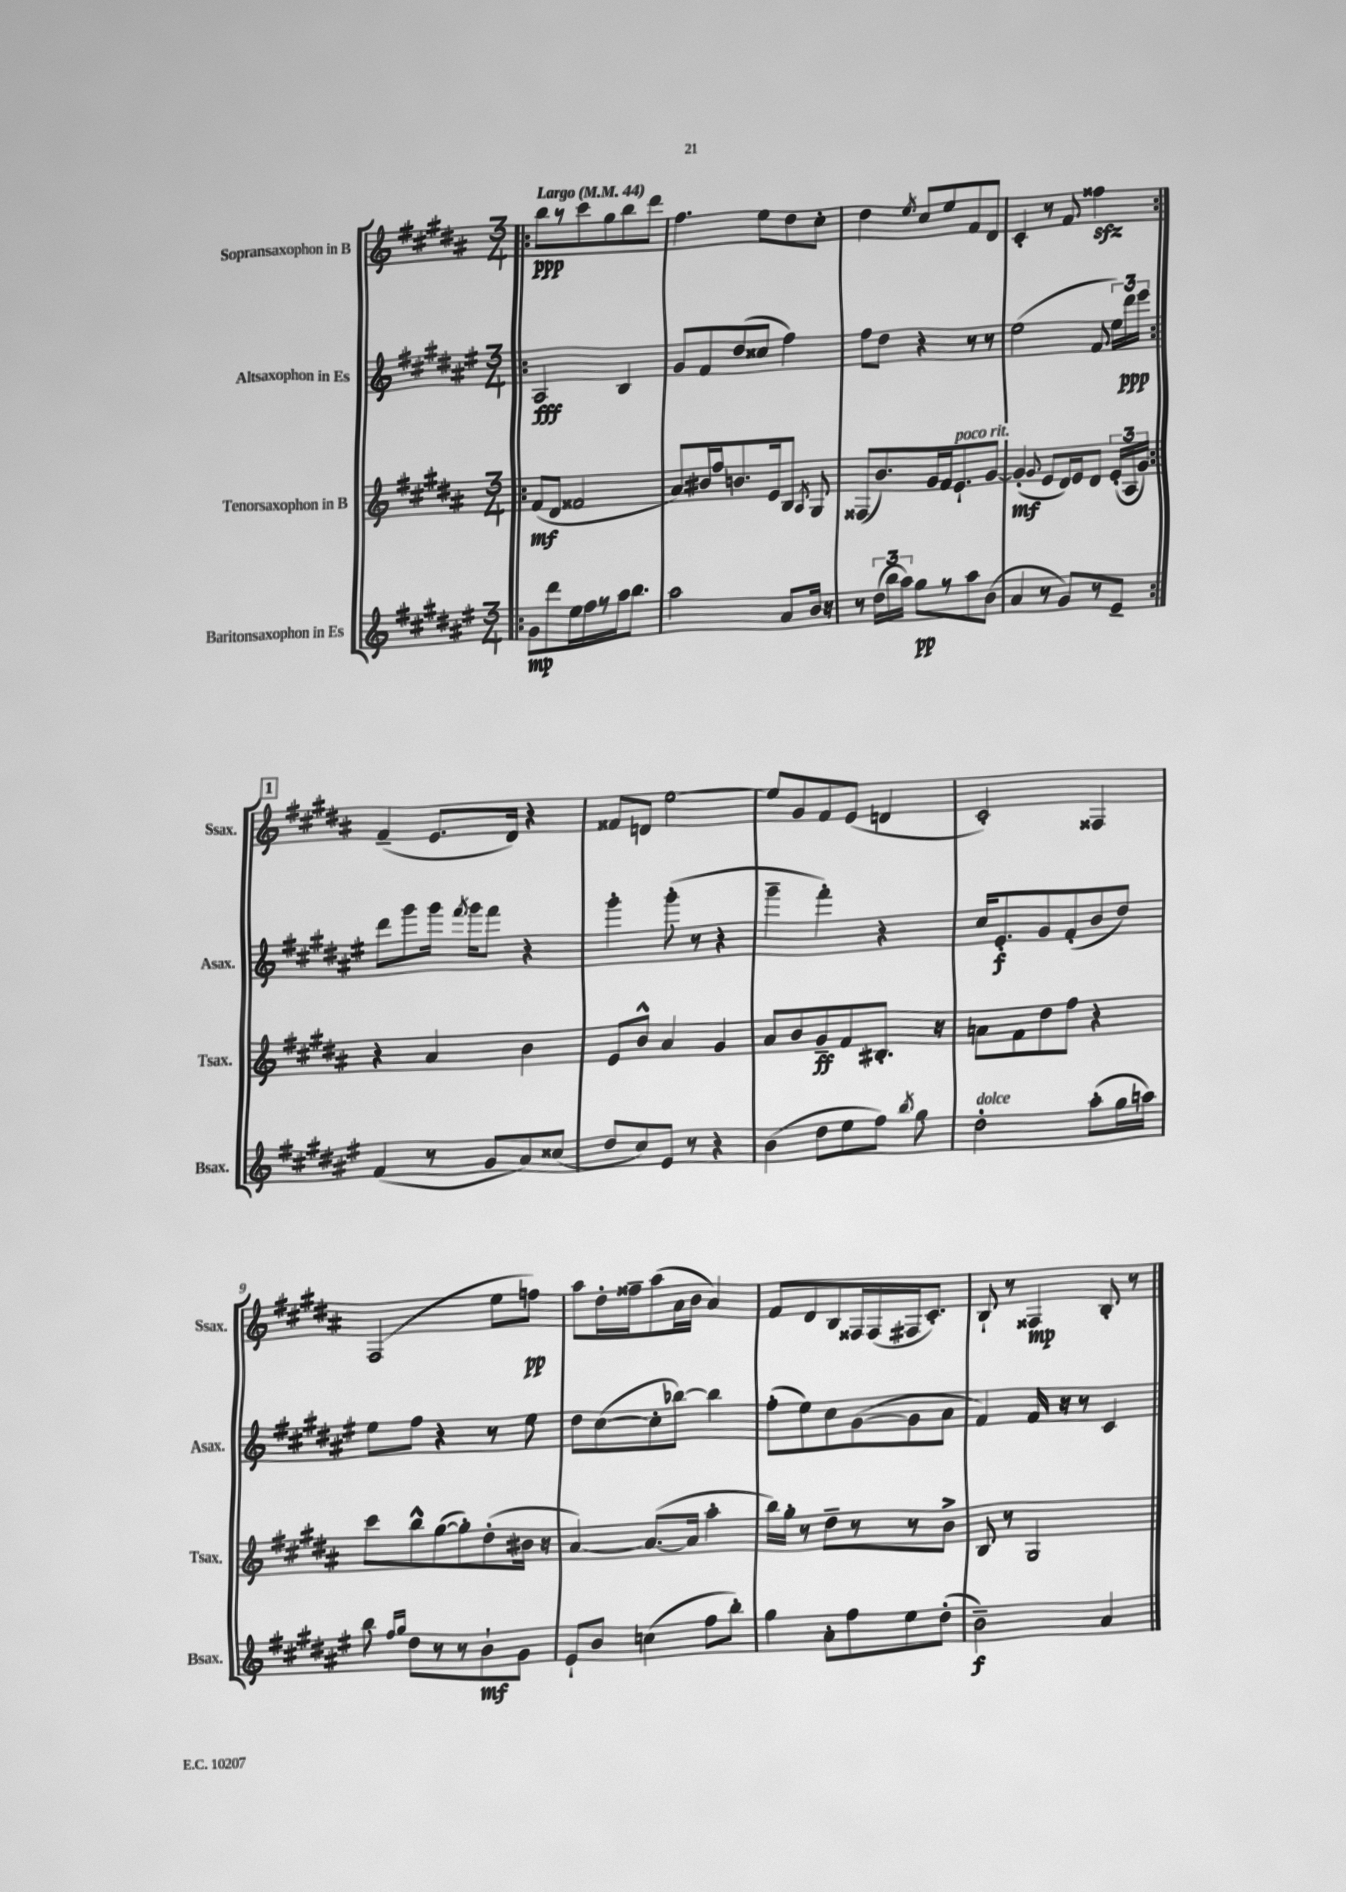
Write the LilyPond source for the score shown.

<<
\new StaffGroup <<
\new Staff = "s0" \with { instrumentName = "Sopransaxophon in B" shortInstrumentName = "Ssax." } {
    \clef treble \key b \major \numericTimeSignature \time 3/4 \tempo "Largo" 4 = 44
    \autoBeamOff \repeat volta 2 { \bar ".|:" b''8[\ppp r8 cis'''8 gis''8 b''8 dis'''8] |
    fis''4. e''8[ dis''8 cis''8]-. |
    dis''4 \acciaccatura { e''8 } cis''8[ e''8 fis'8 dis'8] |
    cis'4-. r8 fis'8 fisis''4\sfz | }
    \mark \markup { \box "1" } fis'4--( e'8.[ dis'16]) r4 |
    fisis'8[ d'8] e''2~ |
    e''8[ gis'8 fis'8 e'8]( d'4 |
    cis'2-.) fisis4 |
    fis2( e''8[ f''8]\pp) |
    ais''8[ dis''16-. fisis''16-- ais''8( ais'16 b'16] ais'4) |
    fis'8[ dis'8 b8 fisis16 fisis16( fis16 cis'8.]-.) |
    b8-! r8 fisis4\mp b8-. r8 \bar "|." |
}
\new Staff = "s1" \with { instrumentName = "Altsaxophon in Es" shortInstrumentName = "Asax." } {
    \clef treble \key fis \major \numericTimeSignature \time 3/4
    \autoBeamOff \repeat volta 2 { \bar ".|:" ais2\fff b4 |
    gis'8[ fis'8 dis''8( cisis''8] fis''4) |
    fis''8[ dis''8] r4 r8 r8 |
    eis''2( fis'8 \tuplet 3/2 { eis''16[) dis'''16\ppp eis'''16] } | }
    \mark \markup { \box "1" } dis'''8[ gis'''8 gis'''16] \acciaccatura { fis'''8 } gis'''16[ fis'''8] r4 |
    gis'''4-. gis'''8-.( r8 r4 |
    gis'''4-- fis'''4-.) r4 |
    cis''16[ eis'8.-.\f gis'8 fis'8-.( b'8 dis''8]) |
    eis''8[ fis''8] r4 r8 eis''8 |
    dis''8[ cis''8~( cis''8-. bes''8]~) bes''4 |
    fis''8[-.( eis''8) cis''8 gis'8~( gis'8 ais'8] |
    fis'4) fis'16 r16 r8 cis'4 \bar "|." |
}
\new Staff = "s2" \with { instrumentName = "Tenorsaxophon in B" shortInstrumentName = "Tsax." } {
    \clef treble \key b \major \numericTimeSignature \time 3/4
    \autoBeamOff \repeat volta 2 { \bar ".|:" fis'8[\mf( dis'8] fisis'2 |
    ais'8[) bis'16 fis''16 b'8. e'16 b8] \acciaccatura { ais8 } gis8 |
    fisis8[( b'8.) gis'16 fis'16 e'8.-!^\markup { \italic "poco rit." } gis'8]~ |
    gis'4-.\mf( \appoggiatura { gis'8 } e'8[ dis'16) e'16 dis'8] \tuplet 3/2 { e'16[-.( ais16 gis'16]) } | }
    \mark \markup { \box "1" } r4 ais'4 b'4 |
    e'8[ b'8]-^ ais'4 gis'4 |
    ais'8[ b'8 gis'8--\ff fis'8 bis8.]-. r16 |
    a'8[ fis'8 dis''8 fis''8] r4 |
    cis'''8[ b''8-^ gis''8~( gis''8-.) dis''8-.( bis'16] r16 |
    ais'4~) ais'8.[~( ais'16] ais''4-. |
    b''16[) gis''16]-. r8 dis''8[-- r8 r8 b'8]-> |
    b8 r8 gis2 \bar "|." |
}
\new Staff = "s3" \with { instrumentName = "Baritonsaxophon in Es" shortInstrumentName = "Bsax." } {
    \clef treble \key fis \major \numericTimeSignature \time 3/4
    \autoBeamOff \repeat volta 2 { \bar ".|:" gis'8[\mp dis'''8 eis''16 fis''16 r8 ais''16 b''8.] |
    ais''2 ais'8[ b'16] r16 |
    r8 \tuplet 3/2 { dis''16[( b''16 ais''16]) } gis''8[\pp r8 ais''8 b'8]( |
    ais'4 r8 gis'8[) r8 eis'8]-- | }
    \mark \markup { \box "1" } fis'4( r8 gis'8[ ais'8) cisis''8]( |
    dis''8[ cis''8) eis'8] r8 r4 |
    b'4( dis''8[ eis''8 fis''8]) \acciaccatura { b''8 } gis''8 |
    dis''2-.^\markup { \italic "dolce" } ais''8[-.( gis''16 a''16]) |
    b''8 \grace { fis''16[ gis''16] } dis''8[ r8 r8 b'8-!\mf gis'8] |
    eis'8[-! b'8] c''4( fis''8[ b''8]-.) |
    gis''4 ais'8[-. fis''8 eis''8 dis''8]-.( |
    b'2--\f) ais'4 \bar "|." |
}
>>
>>
